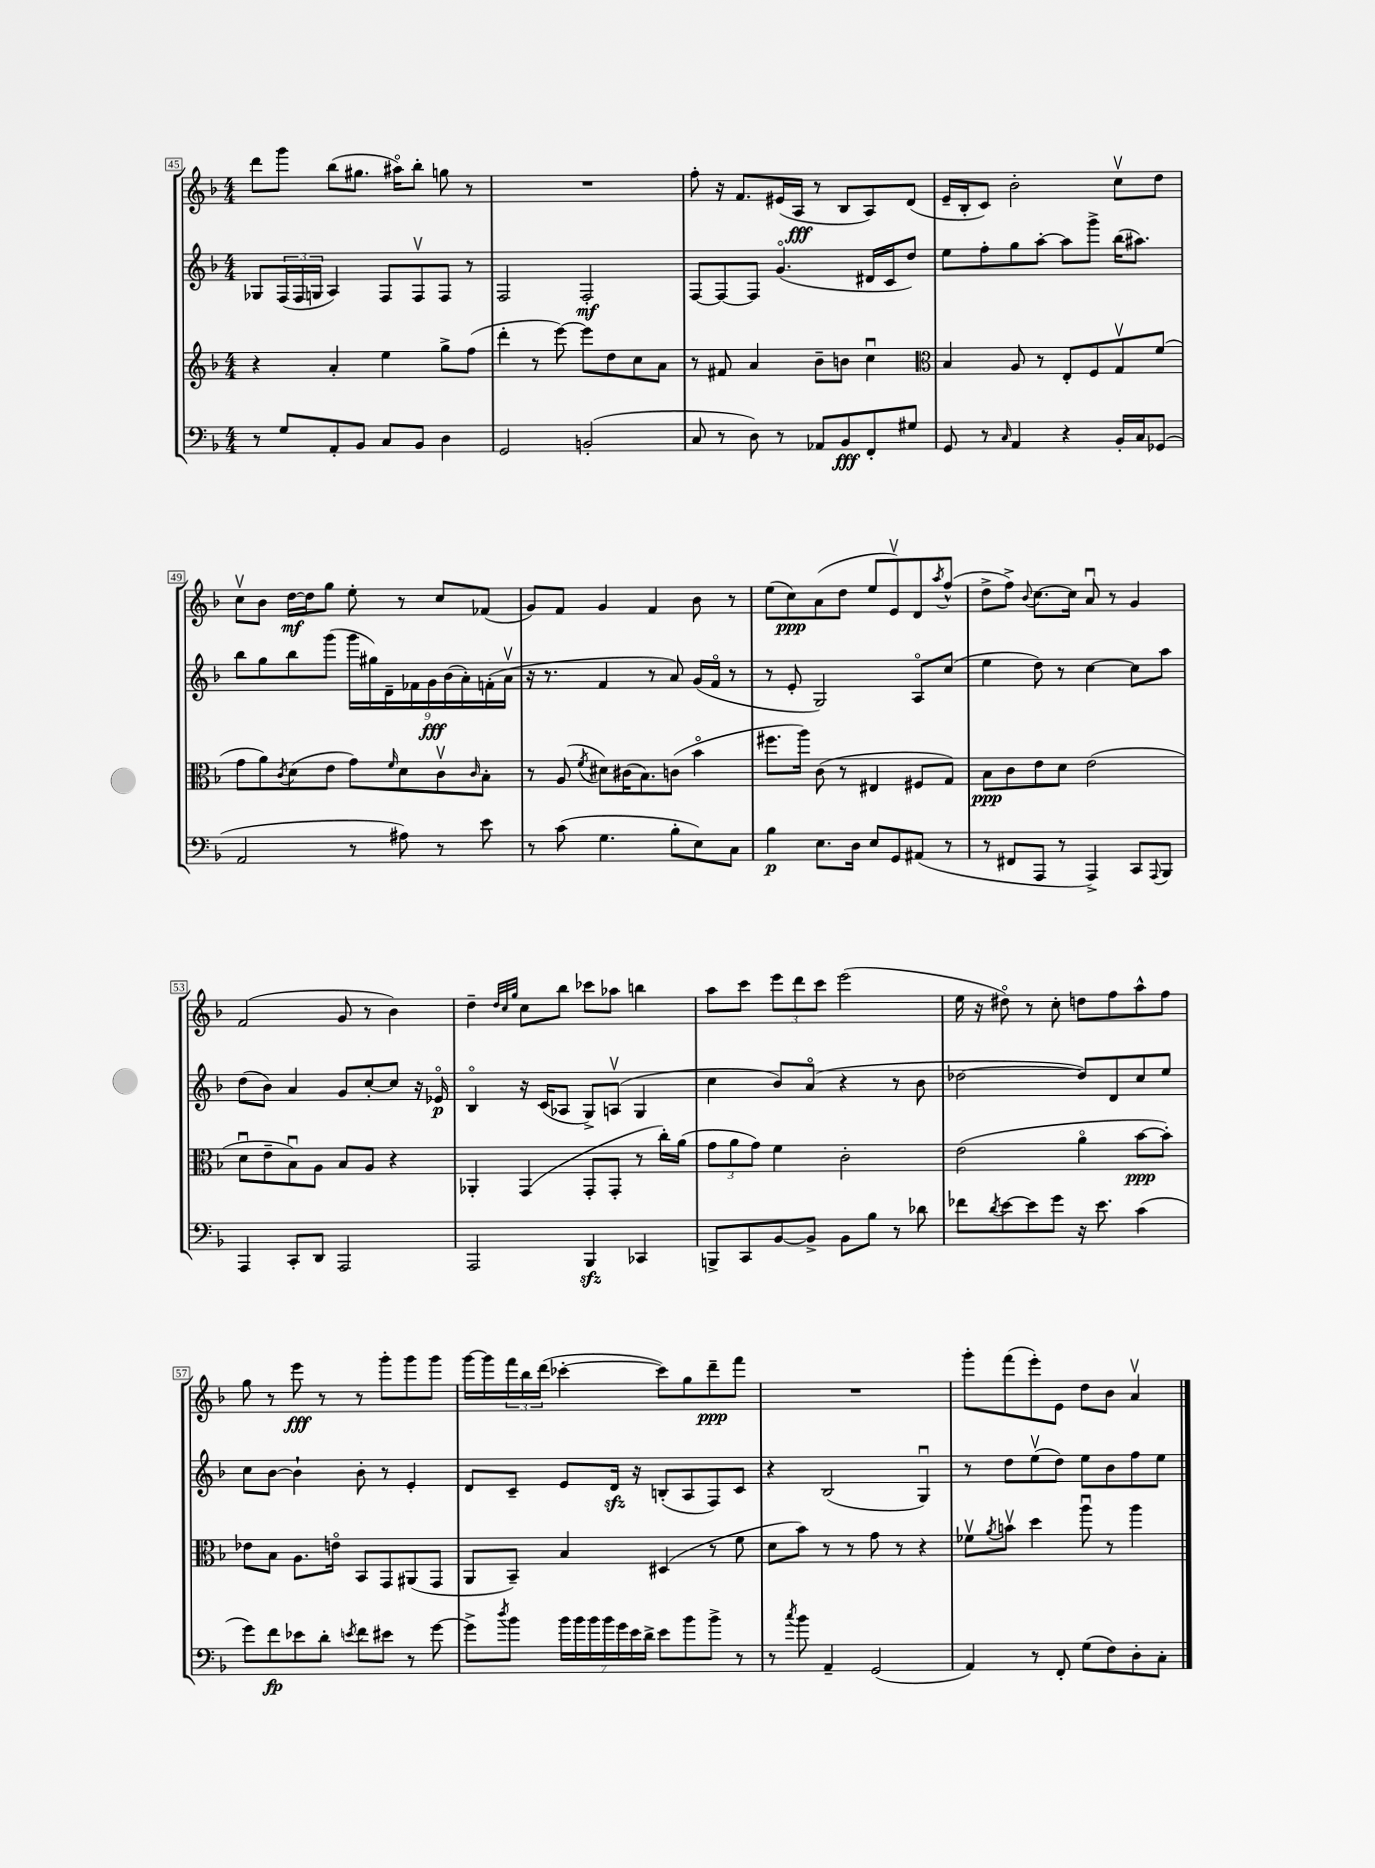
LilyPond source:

<<
\new StaffGroup <<
\new Staff = "s0" {
    \clef treble \key f \major \numericTimeSignature \time 4/4
    d'''8 g'''8 bes''8( gis''8. ais''16\flageolet) bes''8-. g''8 r8 |
    R1 |
    f''8-. r16 f'8. eis'16( a16\fff r8 bes8 a8) d'8( |
    e'16-- bes16-. c'8) bes'2-. c''8\upbow d''8 |
    c''8\upbow bes'8 d''16~\mf d''16 g''8 e''8-. r8 c''8 fes'8( |
    g'8) f'8 g'4 f'4 bes'8 r8 |
    e''8( c''8\ppp) a'8( d''8 e''8 e'8\upbow) d'8 \acciaccatura { a''8 } f''8-^( |
    d''8-> f''8->) \appoggiatura { bes'8 } c''8.~ c''16 a'8\downbow r8 g'4 |
    f'2( g'8 r8 bes'4) |
    d''4-- \grace { d''32 c''32 g''32 } c''8 bes''8 ces'''8 aes''8 b''4 |
    a''8 c'''8 \tuplet 3/2 { e'''8 d'''8 c'''8 } e'''2( |
    e''16 r16 dis''8\flageolet) r8 c''8-. d''8 f''8 a''8-^ f''8 |
    g''8 r8 e'''8\fff r8 r8 g'''8-. g'''8 g'''8 |
    g'''16~ g'''16 \tuplet 3/2 { f'''16 bes''16 d'''16( } ces'''4~-. ces'''8) g''8 d'''8--\ppp f'''8 |
    R1 |
    g'''8-. f'''8( e'''8-.) e'8 d''8 bes'8 a'4\upbow \bar "|." |
}
\new Staff = "s1" {
    \clef treble \key f \major \numericTimeSignature \time 4/4
    ges8 \tuplet 3/2 { f16( f16 g16 } a4) f8 f8\upbow f8 r8 |
    f2 f2-.\mf |
    f8~ f8~ f8 g'4.\flageolet( dis'16 c'16 d''8) |
    e''8 f''8-. g''8 a''8~-. a''8 g'''8-> bes''16( ais''8.) |
    bes''8 g''8 bes''8 g'''8( \tuplet 9/8 { g'''16 gis''16) d'16-- fes'16 g'16\fff bes'16( a'16-.) f'16-.( a'16\upbow } |
    r16 r8. f'4 r8 a'8) g'16( f'16\flageolet r8 |
    r8 e'8-. g2) a8\flageolet c''8( |
    e''4 d''8) r8 c''4~ c''8 a''8 |
    d''8( bes'8) a'4 g'8 c''8~-. c''8 r16 ees'16\flageolet\p |
    bes4\flageolet r16 c'16( aes8 g8->) a8\upbow( g4 |
    c''4 bes'8) a'8\flageolet( r4 r8 bes'8 |
    des''2~ des''8) d'8 c''8 e''8 |
    c''8 bes'8~ bes'4-! bes'8-. r8 e'4-. |
    d'8 c'8-- e'8 d'16\sfz r16 b8-.( a8 f8) c'8 |
    r4 bes2( g4\downbow) |
    r8 d''8 e''8\upbow( d''8) e''8 bes'8 f''8 e''8 \bar "|." |
}
\new Staff = "s2" {
    \clef treble \key f \major \numericTimeSignature \time 4/4
    r4 a'4-. e''4 g''8-> f''8( |
    d'''4-. r8 e'''8~) e'''8 d''8 c''8 a'8 |
    r8 fis'8 a'4 bes'8-- b'8 c''4\downbow |
    \clef alto bes4 a8 r8 e8-. f8 g8\upbow f'8( |
    g'8 a'8) \acciaccatura { c'8 } d'8( e'8 g'8) \grace { f'16 } d'8 c'8\upbow \grace { c'16 } bes8-. |
    r8 a8( \acciaccatura { f'8 } dis'8) cis'16( bes8.) c'8( bes'4\flageolet |
    fis''8. a''16) c'8( r8 eis4 fis8 g8) |
    bes8\ppp c'8 e'8 d'8 e'2( |
    d'8\downbow e'8-- bes8\downbow) a8 bes8 a8 r4 |
    aes,4-. g,4( g,8-. g,8-. r8 c''16-.) a'16( |
    \tuplet 3/2 { g'8 a'8 g'8) } f'4 c'2-. |
    e'2( a'4\flageolet bes'8~\ppp bes'8-.) |
    ees'8 bes8 a8. e'16\flageolet bes,8 g,8 ais,8( g,8 |
    a,8 bes,8--) bes4 dis4( r8 f'8 |
    d'8 bes'8) r8 r8 g'8 r8 r4 |
    fes'8\upbow \acciaccatura { a'8 } b'8\upbow d''4 a''8\downbow r8 a''4 \bar "|." |
}
\new Staff = "s3" {
    \clef bass \key f \major \numericTimeSignature \time 4/4
    r8 g8 a,8-. bes,8 c8 bes,8 d4 |
    g,2 b,2-.( |
    c8 r8 d8) r8 aes,8 bes,8\fff f,8-. gis8 |
    g,8 r8 \grace { c16 } a,4 r4 bes,16-. c16 ges,8( |
    a,2 r8 ais8) r8 e'8 |
    r8 c'8( g4. bes8-. e8) c8 |
    bes4\p e8. d16 e8 g,8 ais,8( r8 |
    r8 fis,8 a,,8 r8 a,,4->) c,8 \appoggiatura { a,,8 } bes,,8 |
    a,,4 c,8-. d,8 a,,2 |
    a,,2 bes,,4\sfz ces,4 |
    b,,8-> c,8 bes,8~ bes,8-> bes,8 bes8 r8 des'8 |
    fes'8 \acciaccatura { d'8 } e'8~ e'8 g'8 r16 e'8. c'4( |
    g'8) f'8\fp ees'8 d'8-. \acciaccatura { e'8 } f'8 eis'8 r8 g'8~ |
    g'8-> \acciaccatura { d''8 } bes'8 \tuplet 7/4 { bes'16 bes'16 bes'16 bes'16 g'16 e'16 d'16-> } e'8 bes'8 bes'8-> r8 |
    r8 \acciaccatura { c''8 } bes'8 a,4-- g,2( |
    a,4) r8 f,8-. g8( f8) d8-. c8-. \bar "|." |
}
>>
>>
\layout { \context { \Score currentBarNumber = #45 \override BarNumber.stencil = #(make-stencil-boxer 0.1 0.3 ly:text-interface::print) } }
